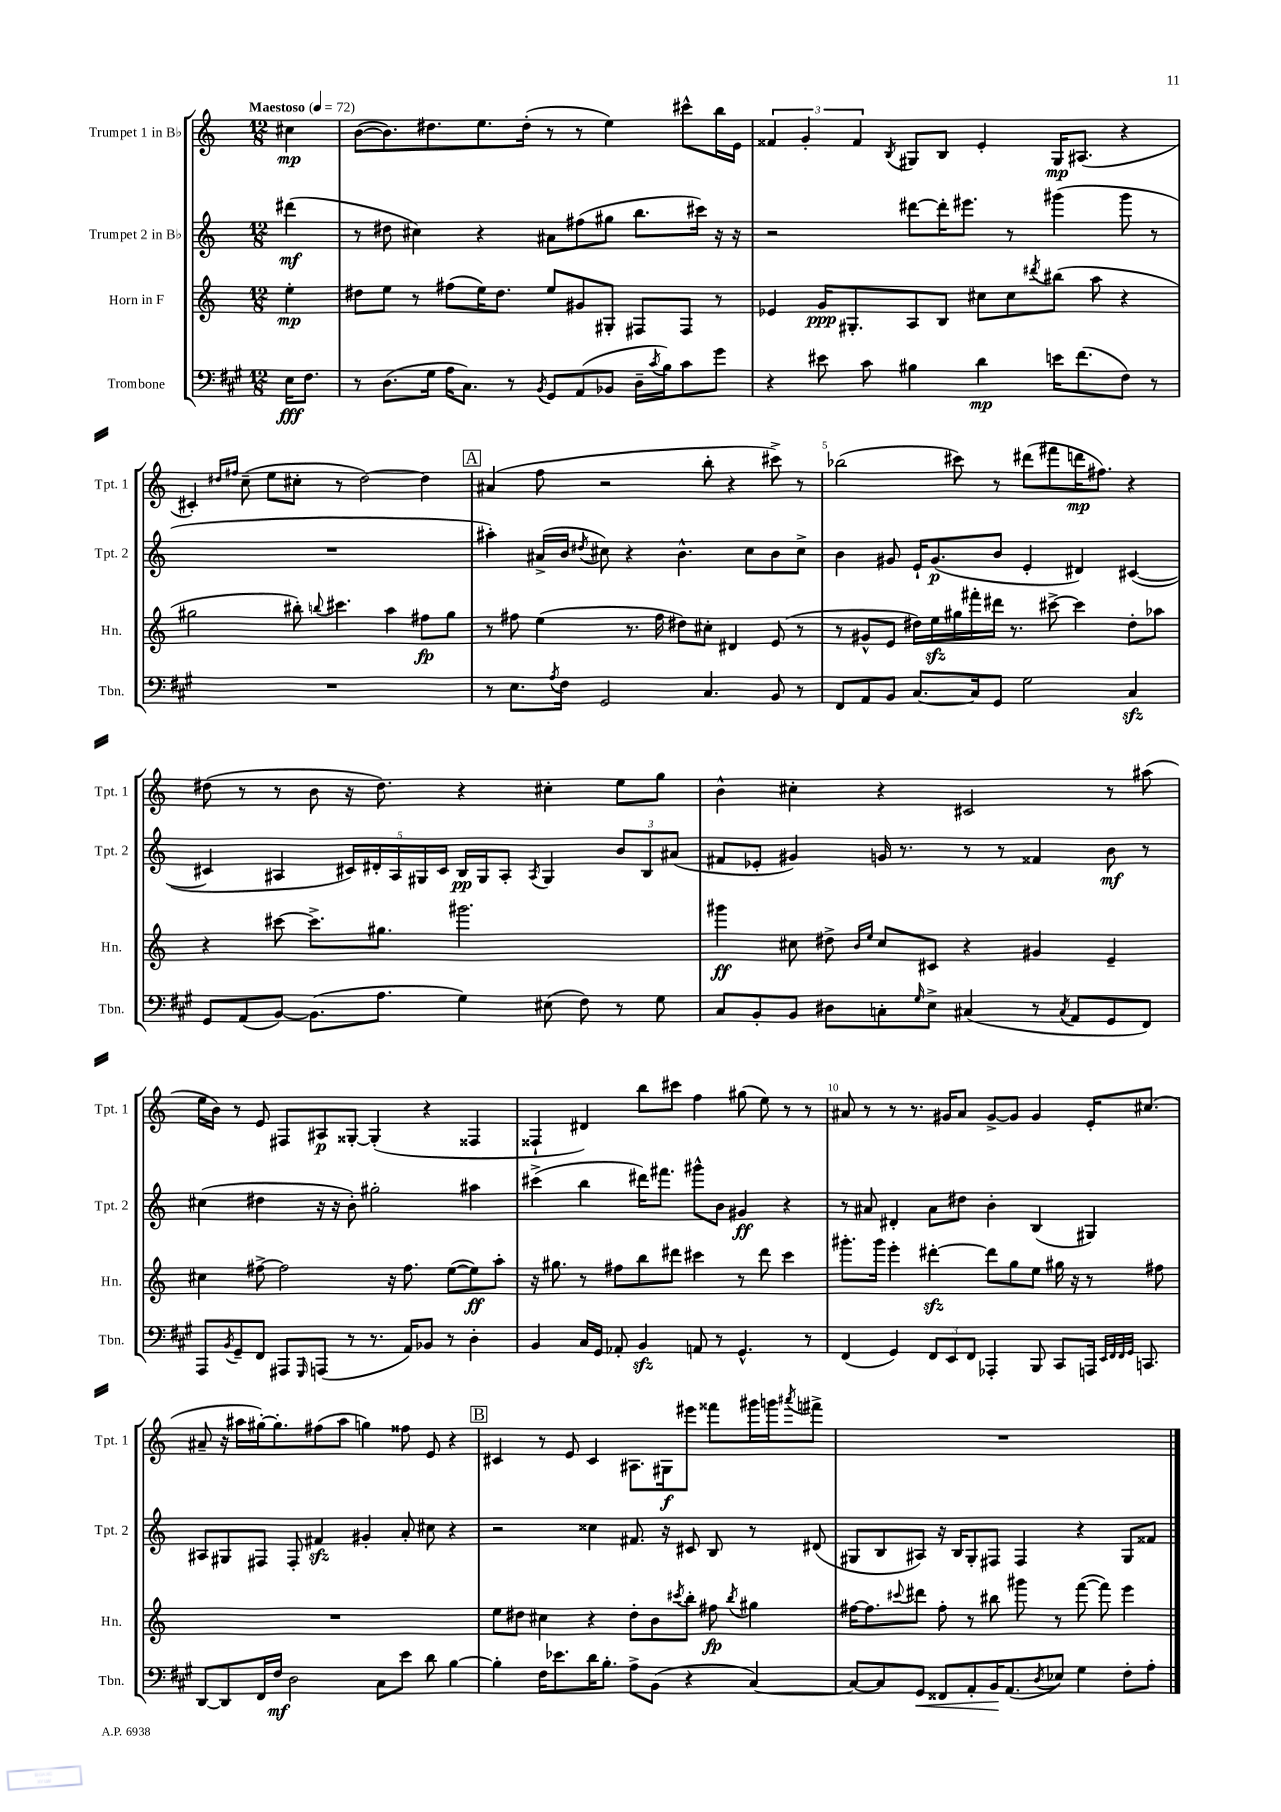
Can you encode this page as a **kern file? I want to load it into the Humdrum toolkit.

**kern	**dynam	**kern	**dynam	**kern	**dynam	**kern	**dynam
*part4	*part4	*part3	*part3	*part2	*part2	*part1	*part1
*staff4	*staff4	*staff3	*staff3	*staff2	*staff2	*staff1	*staff1
*I"Trombone	*	*I"Horn in F	*	*I"Trumpet 2 in B♭	*	*I"Trumpet 1 in B♭	*
*I'Tbn.	*	*I'Hn.	*	*I'Tpt. 2	*	*I'Tpt. 1	*
*clefF4	*	*clefG2	*	*clefG2	*	*clefG2	*
*k[f#c#g#]	*	*k[]	*	*k[]	*	*k[]	*
*M12/8	*	*M12/8	*	*M12/8	*	*M12/8	*
*MM72	*	*MM72	*	*MM72	*	*MM72	*
=	=	=	=	=	=	=	=
!	!	!	!	!	!	!LO:TX:a:B:t=Maestoso	!
16E\KL	fff	4ee'\	mp	(4ddd#X\	mf	4cc#X\	mp
8.F#\J	.	.	.	.	.	.	.
=1	=1	=1	=1	=1	=1	=1	=1
8r	.	8dd#X\L	.	8r	.	([8b\L	.
(8.D\L	.	8ee\J	.	8dd#X\	.	8.b\])	.
.	.	8r	.	4cc#X\)	.	.	.
16G#\Jk	.	.	.	.	.	8.dd#X\	.
16A\KL	.	(8ff#X\L	.	.	.	.	.
8.C#\J)	.	.	.	.	.	.	.
.	.	16ee\K)	.	4r	.	8.ee\	.
.	.	8.dd#\J	.	.	.	.	.
8r	.	.	.	.	.	.	.
.	.	.	.	.	.	(16dd#'\Jk	.
8qBB/	.	.	.	.	.	.	.
8GG#/L	.	8ee/L	.	8a#X\L	.	8r	.
(8AA/	.	8g#X/	.	(8ff#X\	.	8r	.
8BB-X/J	.	8G#X'/J	.	8gg#X\J	.	4ee\)	.
16D~\LL	.	8F#X/L	.	8.bb\L	.	.	.
8qc#/	.	.	.	.	.	.	.
16B\J)	.	.	.	.	.	.	.
8c#\	.	8F#/J	.	.	.	8ccc#X^^\L	.
.	.	.	.	16ccc#X\Jk)	.	.	.
8g#\J	.	8r	.	16r	.	16bb\L	.
.	.	.	.	16r	.	16e\JJ	.
=2	=2	=2	=2	=2	=2	=2	=2
4r	.	4e-X/	.	2r	.	6f##X/	.
.	.	.	.	.	.	6g'/	.
8e#X\	.	16g/KL	ppp	.	.	.	.
.	.	8.G#X'/	.	.	.	.	.
.	.	.	.	.	.	6f##/	.
8c#\	.	.	.	.	.	.	.
.	.	.	.	.	.	8qB/	.
4B#X\	.	8A/	.	[8ddd#X\L	.	8G#X/L	.
.	.	8B/J	.	16ddd#'\K]	.	8B/J	.
.	.	.	.	8.eee#X\J	.	.	.
4d\	mp	8cc#X\L	.	.	.	4e'/	.
.	.	8cc#\	.	8r	.	.	.
.	.	8qddd#X/	.	.	.	.	.
16en\KL	.	(8bb#X\J	.	(4ggg#X\	.	16G#/KL	mp
(8.f#\	.	.	.	.	.	(8.A#X/J	.
.	.	8aa\	.	.	.	.	.
8F#\J)	.	4r	.	8ggg#\	.	4r	.
8r	.	.	.	8r	.	.	.
!!LO:LB:g=z
=3	=3	=3	=3	=3	=3	=3	=3
1.r	.	2gg#X\	.	1.r	.	4c#X'/)	.
.	.	.	.	.	.	16qqdd#X/LL	.
.	.	.	.	.	.	16qqff#X/JJ	.
.	.	.	.	.	.	(8cc~\	.
.	.	.	.	.	.	8ee\L	.
.	.	8bb#X'\)	.	.	.	8cc#X'\J	.
.	.	8qqbbn/	.	.	.	.	.
.	.	4.ccc#X\	.	.	.	8r	.
.	.	.	.	.	.	[2dd#\)	.
.	.	4aa\	.	.	.	.	.
.	.	8ff#X\L	fp	.	.	4dd#\]	.
.	.	8gg#\J	.	.	.	.	.
!!LO:REH:place=s1:t=A
=4	=4	=4	=4	=4	=4	=4	=4
8r	.	8r	.	4aa#X'\)	.	(4a#X/	.
8.E\L	.	8ff#X\	.	.	.	.	.
.	.	(4ee\	.	(16a#X^/LL	.	8ff\	.
8qA/	.	.	.	.	.	.	.
16F#\Jk	.	.	.	16b/JJ	.	.	.
.	.	.	.	8qdd#X/	.	.	.
2GG#/	.	.	.	8cc#X\)	.	2r	.
.	.	8.r	.	4r	.	.	.
.	.	16ff#\	.	.	.	.	.
.	.	8dd#X\L)	.	4.b^^\	.	.	.
4.C#/	.	8cc#X'\J	.	.	.	8bb'\	.
.	.	4d#X/	.	.	.	4r	.
.	.	.	.	8cc#\L	.	.	.
8BB/	.	(8e/	.	8b\	.	8ccc#X^\)	.
8r	.	8r	.	8cc#^\J	.	8r	.
=5	=5	=5	=5	=5	=5	=5	=5
8FF#/L	.	8r	.	4b\	.	(2bb-X\	.
8AA/	.	8g#X^^/L	.	.	.	.	.
8BB/J	.	8e/J	.	8g#X/	.	.	.
[8.C#/L	.	16dd#X\LL)	.	16e`/KL	.	.	.
.	.	16eezz\	.	(8.g#/	p	.	.
.	.	16gg#X\	.	.	.	8ccc#X\)	.
16C#/k]	.	16fff#X'\	.	.	.	.	.
8GG#/J	.	16ddd#X\JJ	.	8b/J	.	8r	.
.	.	8.r	.	.	.	.	.
2G#\	.	.	.	4e'/	.	(8ddd#X\L	.
.	.	[8ccc#X^\	.	.	.	8fff#X\	.
.	.	4ccc#\]	.	4d#X/)	.	16dddn\K	mp
.	.	.	.	.	.	8.ff#X\J)	.
4C#zz/	.	8dd#'\L	.	([4c#X/	.	4r	.
.	.	8aa-X\J	.	.	.	.	.
!!LO:LB:g=z
=6	=6	=6	=6	=6	=6	=6	=6
8GG#/L	.	4r	.	4c#X/]	.	(8dd#X\	.
(8AA/	.	.	.	.	.	8r	.
[8BB/J)	.	[8ccc#X\	.	4A#X/	.	8r	.
(8.BB\L]	.	8.ccc#^\L]	.	.	.	8b\	.
.	.	.	.	20c#X/LL)	.	16r	.
.	.	.	.	20d#X'/	.	.	.
8.A\J	.	8.gg#X\J	.	.	.	8.dd#\)	.
.	.	.	.	20A#/	.	.	.
.	.	.	.	20G#X/	.	.	.
.	.	.	.	20c#/JJ	.	.	.
4G#\)	.	2.ggg#X\	.	16B/LL	pp	4r	.
.	.	.	.	16G#/J	.	.	.
.	.	.	.	8A#'/J	.	.	.
.	.	.	.	8qA#/	.	.	.
(8E#X\	.	.	.	4G#/	.	4cc#X'\	.
8F#\)	.	.	.	.	.	.	.
8r	.	.	.	12b/L	.	8ee\L	.
.	.	.	.	12B/	.	.	.
8G#\	.	.	.	.	.	8gg\J	.
.	.	.	.	(12a#X/J	.	.	.
=7	=7	=7	=7	=7	=7	=7	=7
8C#/L	.	4ggg#X\	ff	8f#X/L	.	4b^^\	.
8BB'/	.	.	.	8e-X'/J	.	.	.
8BB/J	.	8cc#X\	.	4g#X/)	.	4cc#X'\	.
8D#X\L	.	8dd#X^\	.	.	.	.	.
.	.	16qqb/LL	.	.	.	.	.
.	.	16qqee/JJ	.	.	.	.	.
8Cn'\	.	8cc#/L	.	16gn/	.	4r	.
.	.	.	.	8.r	.	.	.
16qqG#/	.	.	.	.	.	.	.
8E^\J	.	8c#X/J	.	.	.	.	.
(4C#X/	.	4r	.	8r	.	2c#X/	.
.	.	.	.	8r	.	.	.
8r	.	4g#X/	.	4f##X/	.	.	.
8qC#/	.	.	.	.	.	.	.
8AA/L	.	.	.	.	.	.	.
8GG#/	.	4e~/	.	8b\	mf	8r	.
8FF#/J)	.	.	.	8r	.	(8aa#X\	.
!!LO:LB:g=z
=8	=8	=8	=8	=8	=8	=8	=8
8AAA/L	.	4cc#X\	.	(4cc#X\	.	16ee\LL	.
.	.	.	.	.	.	16b\JJ)	.
8qBB/	.	.	.	.	.	.	.
8GG#~/	.	.	.	.	.	8r	.
8FF#/J	.	[8ff#X^\	.	4dd#X\	.	8e/	.
8AAA#X/L	.	2ff#\]	.	.	.	8F#X/L	.
16qqGGG#/	.	.	.	.	.	.	.
(8AAAn/J	.	.	.	16r	.	8A#X/	p
.	.	.	.	16r	.	.	.
8r	.	.	.	8b'\)	.	[8G##X'/J	.
8.r	.	.	.	2gg#X'\	.	(4G##'/]	.
.	.	16r	.	.	.	.	.
16AA/KL)	.	8.ff#\	.	.	.	.	.
8BB-X/J	.	.	.	.	.	4r	.
8r	.	([8ee\L	.	.	.	.	.
4D'\	.	8ee\])	ff	4aa#X\	.	4F##X/	.
.	.	8aa'\J	.	.	.	.	.
=9	=9	=9	=9	=9	=9	=9	=9
4BB/	.	16r	.	(4ccc#X^\	.	4F##X`/	.
.	.	8.gg#X\	.	.	.	.	.
16C#/LL	.	8r	.	4bb\	.	4d#X/)	.
16GG#/JJ	.	.	.	.	.	.	.
8AA-X'/	.	8ff#X\L	.	.	.	.	.
4BBzz/	.	8bb\	.	16ddd#X\KL)	.	8bb\L	.
.	.	.	.	8.fff#X\J	.	.	.
.	.	8ddd#X\J	.	.	.	8ccc#X\J	.
8AAn/	.	4ccc#X\	.	8ggg#X^^\L	.	4ff\	.
8r	.	.	.	8b\J	.	.	.
4.GG#^^/	.	8r	.	4g#X/	ff	(8gg#X\	.
.	.	8ddd#\	.	.	.	8ee\)	.
.	.	4ccc#\	.	4r	.	8r	.
8r	.	.	.	.	.	8r	.
=10	=10	=10	=10	=10	=10	=10	=10
(4FF#/	.	8.ggg#X'\L	.	8r	.	8a#X/	.
.	.	.	.	8a#X/	.	8r	.
.	.	16ggg#\Jk	.	.	.	.	.
4GG#/)	.	4eee'\	.	4d#X'/	.	8r	.
.	.	.	.	.	.	8.r	.
12FF#/L	.	[4ddd#Xzz'\	.	8a#\L	.	.	.
.	.	.	.	.	.	16g#X/KL	.
12EE/	.	.	.	.	.	.	.
.	.	.	.	8dd#X\J	.	8a#/J	.
12FF#/J	.	.	.	.	.	.	.
4AAA-X'/	.	8ddd#\L]	.	4b'\	.	[8g#^/L	.
.	.	8gg\	.	.	.	8g#/J]	.
8BBB/	.	8ee\J	.	(4B/	.	4g#/	.
8CC#/L	.	16gg#X\	.	.	.	.	.
.	.	16r	.	.	.	.	.
16AAAn/Jk	.	8r	.	4G#X/)	.	16e'/KL	.
32qqEE/LLL	.	.	.	.	.	.	.
32qqFF#/	.	.	.	.	.	.	.
32qqFF#/	.	.	.	.	.	.	.
32qqGG#/JJJ	.	.	.	.	.	.	.
8.CCn/	.	.	.	.	.	(8.cc#X/J	.
.	.	8ff#X\	.	.	.	.	.
!!LO:LB:g=z
=11	=11	=11	=11	=11	=11	=11	=11
[8DD/L	.	1.r	.	8A#X/L	.	8a#X~/	.
8DD/]	.	.	.	8G#X/	.	16r	.
.	.	.	.	.	.	16aa#X\LL	.
16FF#/L	.	.	.	8F#X/J	.	[16gg#X'\J)	.
16F#/JJ	mf	.	.	.	.	8.gg#'\]	.
2D\	.	.	.	8F#'/	.	.	.
.	.	.	.	4f#Xzz/	.	(8ff#X\	.
.	.	.	.	.	.	8aa#\J	.
.	.	.	.	4g#X'/	.	4ggn\)	.
8C#\L	.	.	.	.	.	.	.
8e\J	.	.	.	8a'/	.	8ff##X\	.
8d\	.	.	.	8cc#X\	.	8e/	.
[4B\	.	.	.	4r	.	4r	.
!!LO:REH:place=s1:t=B
=12	=12	=12	=12	=12	=12	=12	=12
4B'\]	.	8ee\L	.	2r	.	4c#X/	.
.	.	8dd#X\J	.	.	.	.	.
16F#\KL	.	4cc#X\	.	.	.	8r	.
8.e-X\	.	.	.	.	.	.	.
.	.	.	.	.	.	8e/	.
16d\K	.	4r	.	4cc##X\	.	4c#/	.
8.B'\J	.	.	.	.	.	.	.
8A^\L	.	8dd#'\L	.	8.f#X/	.	8.A#X\L	.
(8BB\J	.	8b\	.	.	.	.	.
.	.	.	.	16r	.	16G#X\k	f
.	.	8qccc#X/	.	.	.	.	.
4r	.	8bb'\J	.	8c#X/	.	8eee#X\J	.
.	.	8ff#X\	fp	8B/	.	8fff##X\L	.
.	.	8qbb/	.	.	.	.	.
[4C#/)	.	4gg#X\	.	8r	.	16ggg#X\L	.
.	.	.	.	.	.	16gggn\J	.
.	.	.	.	.	.	8qaaa#X/	.
.	.	.	.	(8d#X/	.	8fff#X^\J	.
=13	=13	=13	=13	=13	=13	=13	=13
8C#/L_	.	[16ff#X\KL	.	8G#X/L	.	1.r	.
.	.	8.ff#\]	.	.	.	.	.
8C#/]	.	.	.	8B/	.	.	.
.	.	8qqccc#X/	.	.	.	.	.
!	!LO:HP:b	!	!	!	!	!	!
8GG#/J	<	8ddd#X\J	.	8A#X/J)	.	.	.
8FF##X/L	.	8ff#'\	.	16r	.	.	.
.	.	.	.	16B/KL	.	.	.
8AA'/	.	8r	.	8G#'/	.	.	.
16BB/K	.	8bb#X\	.	8F#X/J	.	.	.
(8.AA/	[	.	.	.	.	.	.
.	.	8ggg#X\	.	4F#/	.	.	.
8qD/	.	.	.	.	.	.	.
8E-X/J)	.	8r	.	.	.	.	.
4G#\	.	([8fff\	.	4r	.	.	.
.	.	8fff\])	.	.	.	.	.
8F#'\L	.	4eee\	.	8G#/L	.	.	.
8A'\J	.	.	.	8f##X/J	.	.	.
==	==	==	==	==	==	==	==
*-	*-	*-	*-	*-	*-	*-	*-
